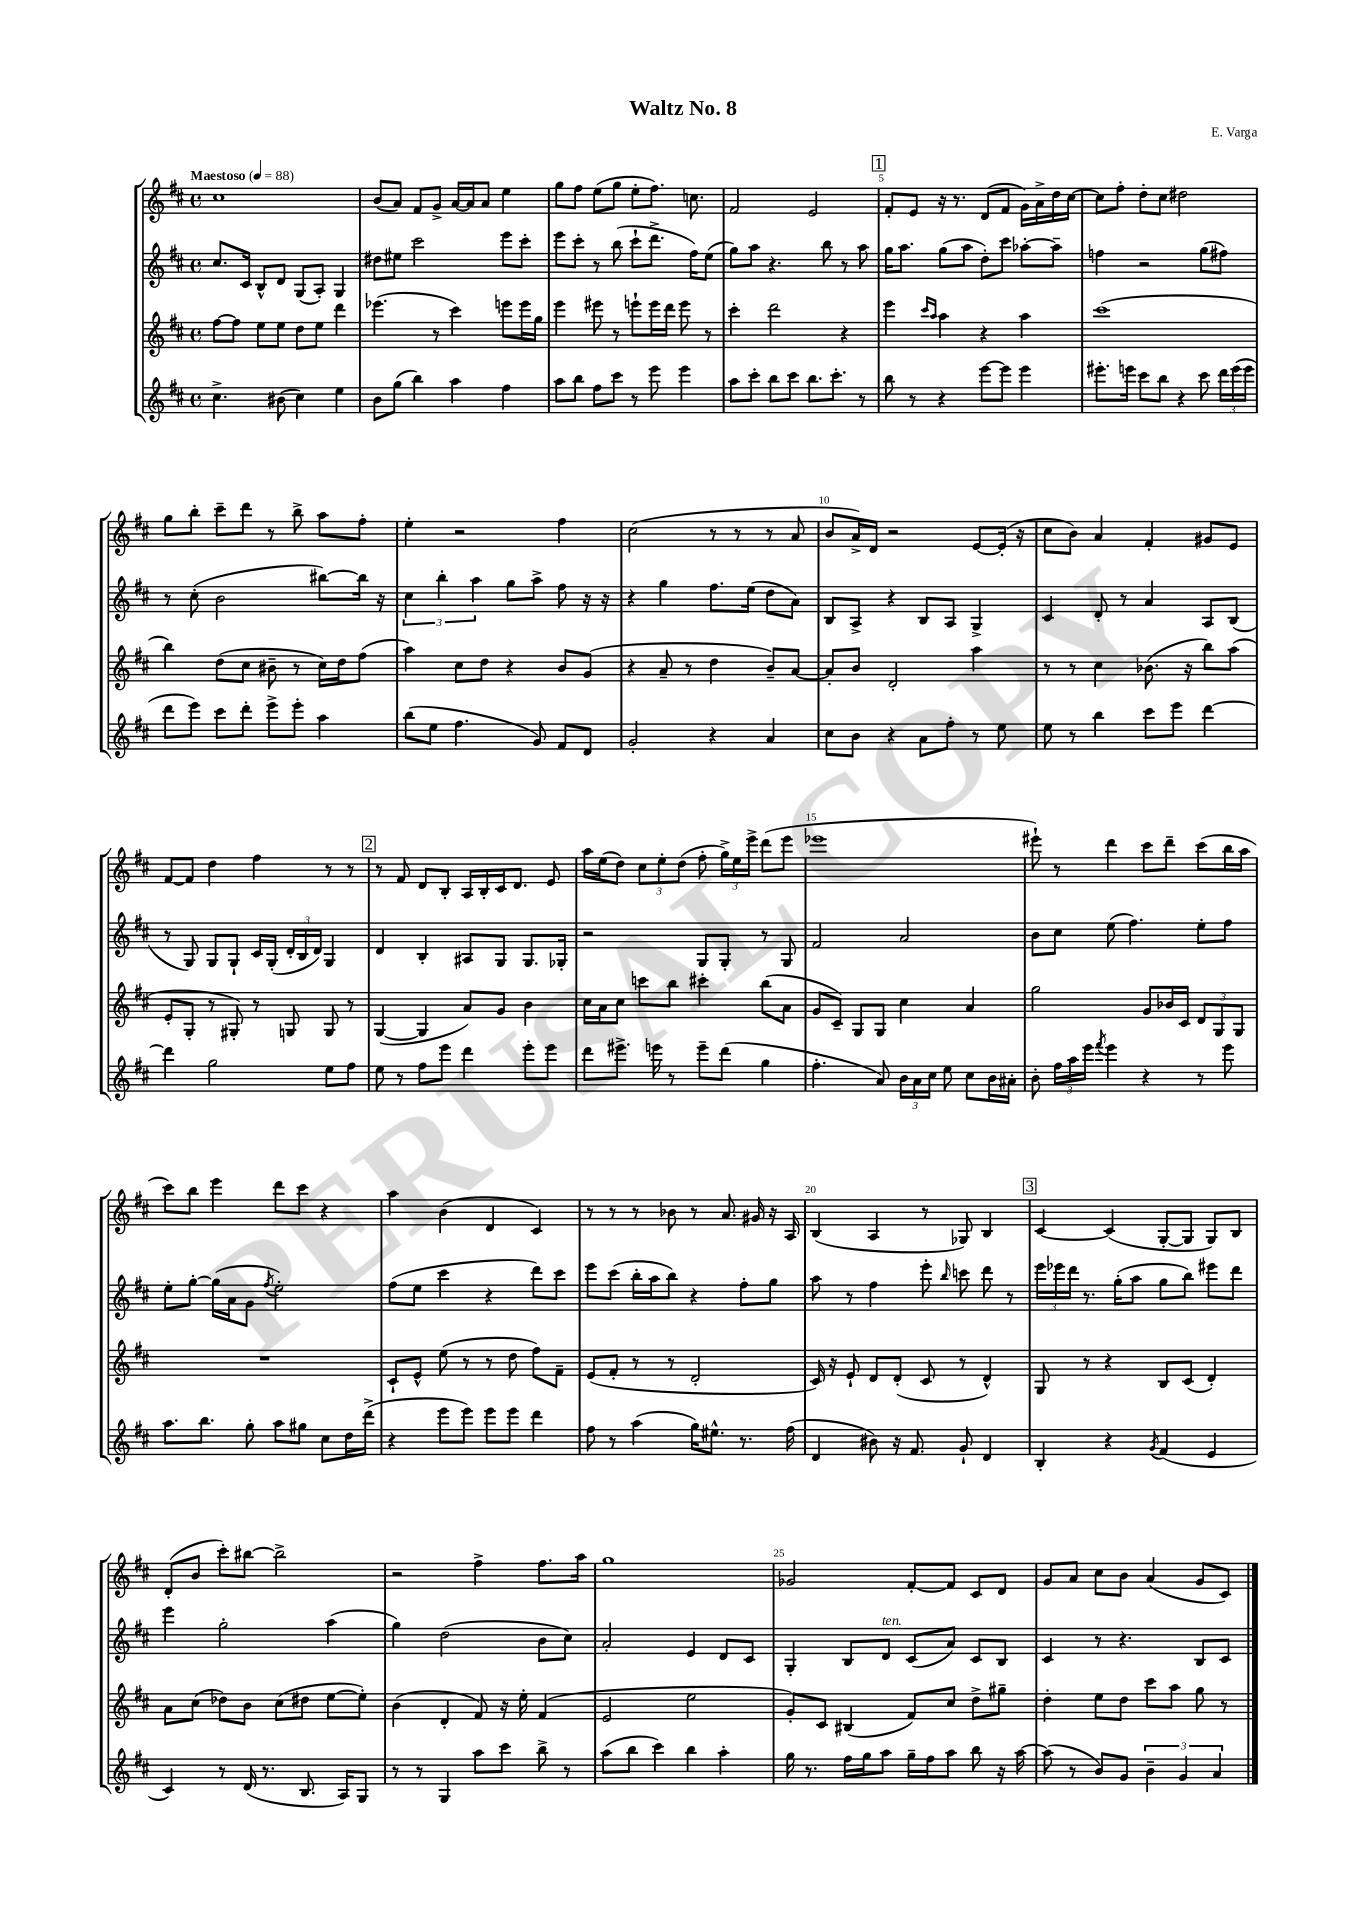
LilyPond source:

\header { title = "Waltz No. 8" composer = "E. Varga" }
<<
\new StaffGroup <<
\new Staff = "s0" {
    \clef treble \key d \major \defaultTimeSignature \time 4/4 \tempo "Maestoso" 4 = 88
    \autoBeamOff cis''1 |
    b'8[( a'8]) fis'8[ g'8]-> a'16[~ a'16 a'8] e''4 |
    g''8[ fis''8] e''8[( g''8] e''8[-. fis''8.]) c''8. |
    fis'2 e'2 |
    \mark \markup { \box "1" } fis'8[-. e'8] r16 r8. d'8[( fis'8] g'16[) a'16-> d''16 cis''16]~ |
    cis''8[ fis''8]-. d''8[-. cis''8] dis''2 |
    g''8[ b''8]-. cis'''8[-- d'''8] r8 b''8-> a''8[ fis''8]-. |
    e''4-. r2 fis''4 |
    cis''2( r8 r8 r8 a'8 |
    b'8[ a'16->) d'16] r2 e'8[~ e'16]-.( r16 |
    cis''8[ b'8]) a'4 fis'4-. gis'8[ e'8] |
    fis'8[~ fis'8] d''4 fis''4 r8 r8 |
    \mark \markup { \box "2" } r8 fis'8 d'8[ b8]-. a16[ b16-. cis'16 d'8.] e'8 |
    a''16[ e''16( d''8]) \tuplet 3/2 { cis''8[ e''8-. d''8]( } fis''8-. \tuplet 3/2 { g''16[->) e''16 e'''16]-> } d'''8[( e'''8] |
    ees'''1 |
    eis'''8-!) r8 d'''4 cis'''8[ d'''8]-- cis'''8[( b''16 a''16] |
    cis'''8[) b''8] e'''4 d'''8[ cis'''8] r4 |
    a''4 b'4( d'4 cis'4) |
    r8 r8 r8 bes'8 r8 a'8. gis'16 r16 a16 |
    b4( a4 r8 ges8) b4 |
    \mark \markup { \box "3" } cis'4~ cis'4( g8[~-. g8] g8[) b8] |
    d'8[-.( b'8] cis'''8[-.) bis''8]~ bis''2-> |
    r2 fis''4-> fis''8.[ a''16] |
    g''1 |
    ges'2 fis'8[~-. fis'8] cis'8[ d'8] |
    g'8[ a'8] cis''8[ b'8] a'4( g'8[ cis'8]) \bar "|." |
}
\new Staff = "s1" {
    \clef treble \key d \major \defaultTimeSignature \time 4/4
    \autoBeamOff cis''8.[ cis'16] b8[-^ d'8] g8[( a8]-.) g4 |
    dis''8[ eis''8] cis'''2 e'''8[ cis'''8]-. |
    e'''8[ cis'''8]-. r8 b''8( cis'''8[-! d'''8.]-> fis''16[) e''8]( |
    g''8[) a''8] r4. b''8 r8 a''8 |
    \mark \markup { \box "1" } g''16[ a''8.] g''8[( a''8] d''8[-.) cis'''8] aes''8[~-. aes''8]-- |
    f''4 r2 g''8[( fis''8]) |
    r8 cis''8-.( b'2 bis''8[~) bis''16] r16 |
    \tuplet 3/2 { cis''4 b''4-. a''4 } g''8[ a''8]-> fis''8 r16 r16 |
    r4 g''4 fis''8.[ e''16]( d''8[ a'8]) |
    b8[ a8]-> r4 b8[ a8] g4-> |
    cis'4 d'8-. r8 a'4 a8[ b8]( |
    r8 g8) g8[ g8]-! cis'16[ g16]-.( \tuplet 3/2 { d'16[-. b16 d'16]) } g4 |
    \mark \markup { \box "2" } d'4 b4-. ais8[ g8] g8.[ ges16]-. |
    r2 g8[ g8]-. r8 g8 |
    fis'2 a'2 |
    b'8[ cis''8] e''8( fis''4.) e''8[-. fis''8] |
    e''8[-. g''8]~-. g''16[( a'16 g'8] \acciaccatura { fis''8 } e''2-.) |
    fis''8[( e''8] cis'''4 r4 d'''8[) cis'''8] |
    e'''8[ cis'''8]( b''16[-. a''16 b''8]) r4 fis''8[-. g''8] |
    a''8 r8 fis''4 e'''8-. \grace { b''16 } c'''8 d'''8 r8 |
    \mark \markup { \box "3" } \tuplet 3/2 { e'''16[ ees'''16 d'''16] } r8. g''16[-.( a''8] g''8[ b''8]) eis'''8[ d'''8] |
    e'''4 g''2-. a''4( |
    g''4) d''2( b'8[ cis''8]) |
    a'2-. e'4 d'8[ cis'8] |
    g4-. b8[ d'8]^\markup { \italic "ten." } cis'8[( a'8]) cis'8[ b8] |
    cis'4 r8 r4. b8[ cis'8] \bar "|." |
}
\new Staff = "s2" {
    \clef treble \key d \major \defaultTimeSignature \time 4/4
    \autoBeamOff fis''8[~ fis''8] e''8[ e''8] d''8[ e''8] d'''4 |
    ees'''4.( r8 cis'''4) e'''8[ e'''16 g''16] |
    e'''4 eis'''8 r8 e'''8[-! e'''16 d'''16] e'''8 r8 |
    cis'''4-. d'''2 r4 |
    \mark \markup { \box "1" } e'''4 \grace { cis'''16[ a''16] } a''4 r4 a''4 |
    cis'''1( |
    b''4) d''8[( cis''8] bis'8-- r8 cis''16[) d''16 fis''8]( |
    a''4) cis''8[ d''8] r4 b'8[ g'8]( |
    r4 a'8-- r8 d''4 b'8[--) a'8]~ |
    a'8[-. b'8] d'2-. a''4 |
    r8 r8 cis''4 bes'8.( r16 b''8[) a''8]( |
    e'8[-. g8]-. r8 gis8-.) r8 g8 g8 r8 |
    \mark \markup { \box "2" } g4~( g4 a'8[) g'8] b'4 |
    cis''16[ a'16 cis''8] c'''8[ b''8] cis'''4-. b''8[( a'8] |
    g'8[ cis'8]--) g8[ g8] cis''4 a'4 |
    g''2 g'8[ bes'16 cis'16] \tuplet 3/2 { d'8[ g8 g8] } |
    R1 |
    cis'8[-! e'8]-^ e''8( r8 r8 d''8 fis''8[) fis'8]-- |
    e'8[( fis'8]-. r8 r8 d'2-. |
    cis'16) r16 e'8-! d'8[ d'8]-.( cis'8 r8 d'4-^) |
    \mark \markup { \box "3" } g8 r8 r4 b8[ cis'8]( d'4-.) |
    a'8[ cis''8]( des''8[) b'8] cis''8[( dis''8] e''8[~ e''8]-.) |
    b'4( d'4-. fis'8) r16 e''16-. fis'4( |
    e'2 e''2 |
    g'8[-.) cis'8] bis4( fis'8[) cis''8] d''8[-> gis''8]-- |
    d''4-. e''8[ d''8] cis'''8[ a''8] g''8 r8 \bar "|." |
}
\new Staff = "s3" {
    \clef treble \key d \major \defaultTimeSignature \time 4/4
    \autoBeamOff cis''4.-> bis'8( cis''4) e''4 |
    b'8[ g''8]( b''4) a''4 fis''4 |
    a''8[ b''8] fis''8[ cis'''8] r8 e'''8 e'''4 |
    a''8[ cis'''8]-. b''8[ cis'''8] b''8.[ cis'''8.]-. r8 |
    \mark \markup { \box "1" } b''8 r8 r4 e'''8[~ e'''8] e'''4 |
    eis'''8.[-. e'''16] cis'''8[ b''8] r4 cis'''8 \tuplet 3/2 { d'''16[ e'''16( e'''16] } |
    d'''8[ e'''8]) cis'''8[ d'''8]-. e'''8[-> e'''8]-. a''4 |
    b''8[( e''8] fis''4. g'8) fis'8[ d'8] |
    g'2-. r4 a'4 |
    cis''8[ b'8] r4 a'8[ fis''8]-. r8 e''8 |
    e''8 r8 b''4 cis'''8[ e'''8] d'''4~ |
    d'''4 g''2 e''8[ fis''8] |
    \mark \markup { \box "2" } e''8 r8 fis''8[ e'''8] d'''4 e'''8[-. e'''8] |
    d'''8[ eis'''8.]-> e'''16 r8 e'''8[-- d'''8]( g''4 |
    fis''4.-. a'8) \tuplet 3/2 { b'16[ a'16 cis''16] } e''8 cis''8[ b'16 ais'16]-. |
    b'8-. \tuplet 3/2 { fis''16[ a''16 e'''16] } \acciaccatura { fis'''8 } e'''4 r4 r8 e'''8 |
    a''8.[ b''8.] g''8-. a''8[ gis''8] cis''8[ d''16 d'''16]->( |
    r4 e'''8[ e'''8]) e'''8[ e'''8] d'''4 |
    fis''8 r8 a''4( g''16[) eis''8.]-^ r8. fis''16( |
    d'4 bis'8) r16 fis'8. g'8-! d'4 |
    \mark \markup { \box "3" } b4-. r4 \acciaccatura { g'8 } fis'4( e'4 |
    cis'4) r8 d'16( r8. b8. a16[) g8] |
    r8 r8 g4 a''8[ cis'''8] b''8-> r8 |
    a''8[( b''8] cis'''4) b''4 a''4-. |
    g''16 r8. fis''16[ g''16 a''8] g''16[-- fis''16 a''8] b''8 r16 a''16~ |
    a''8( r8 b'8[) g'8] \tuplet 3/2 { b'4-- g'4 a'4 } \bar "|." |
}
>>
>>
\layout { \context { \Score \override BarNumber.break-visibility = ##(#f #t #t) barNumberVisibility = #(every-nth-bar-number-visible 5) } }
